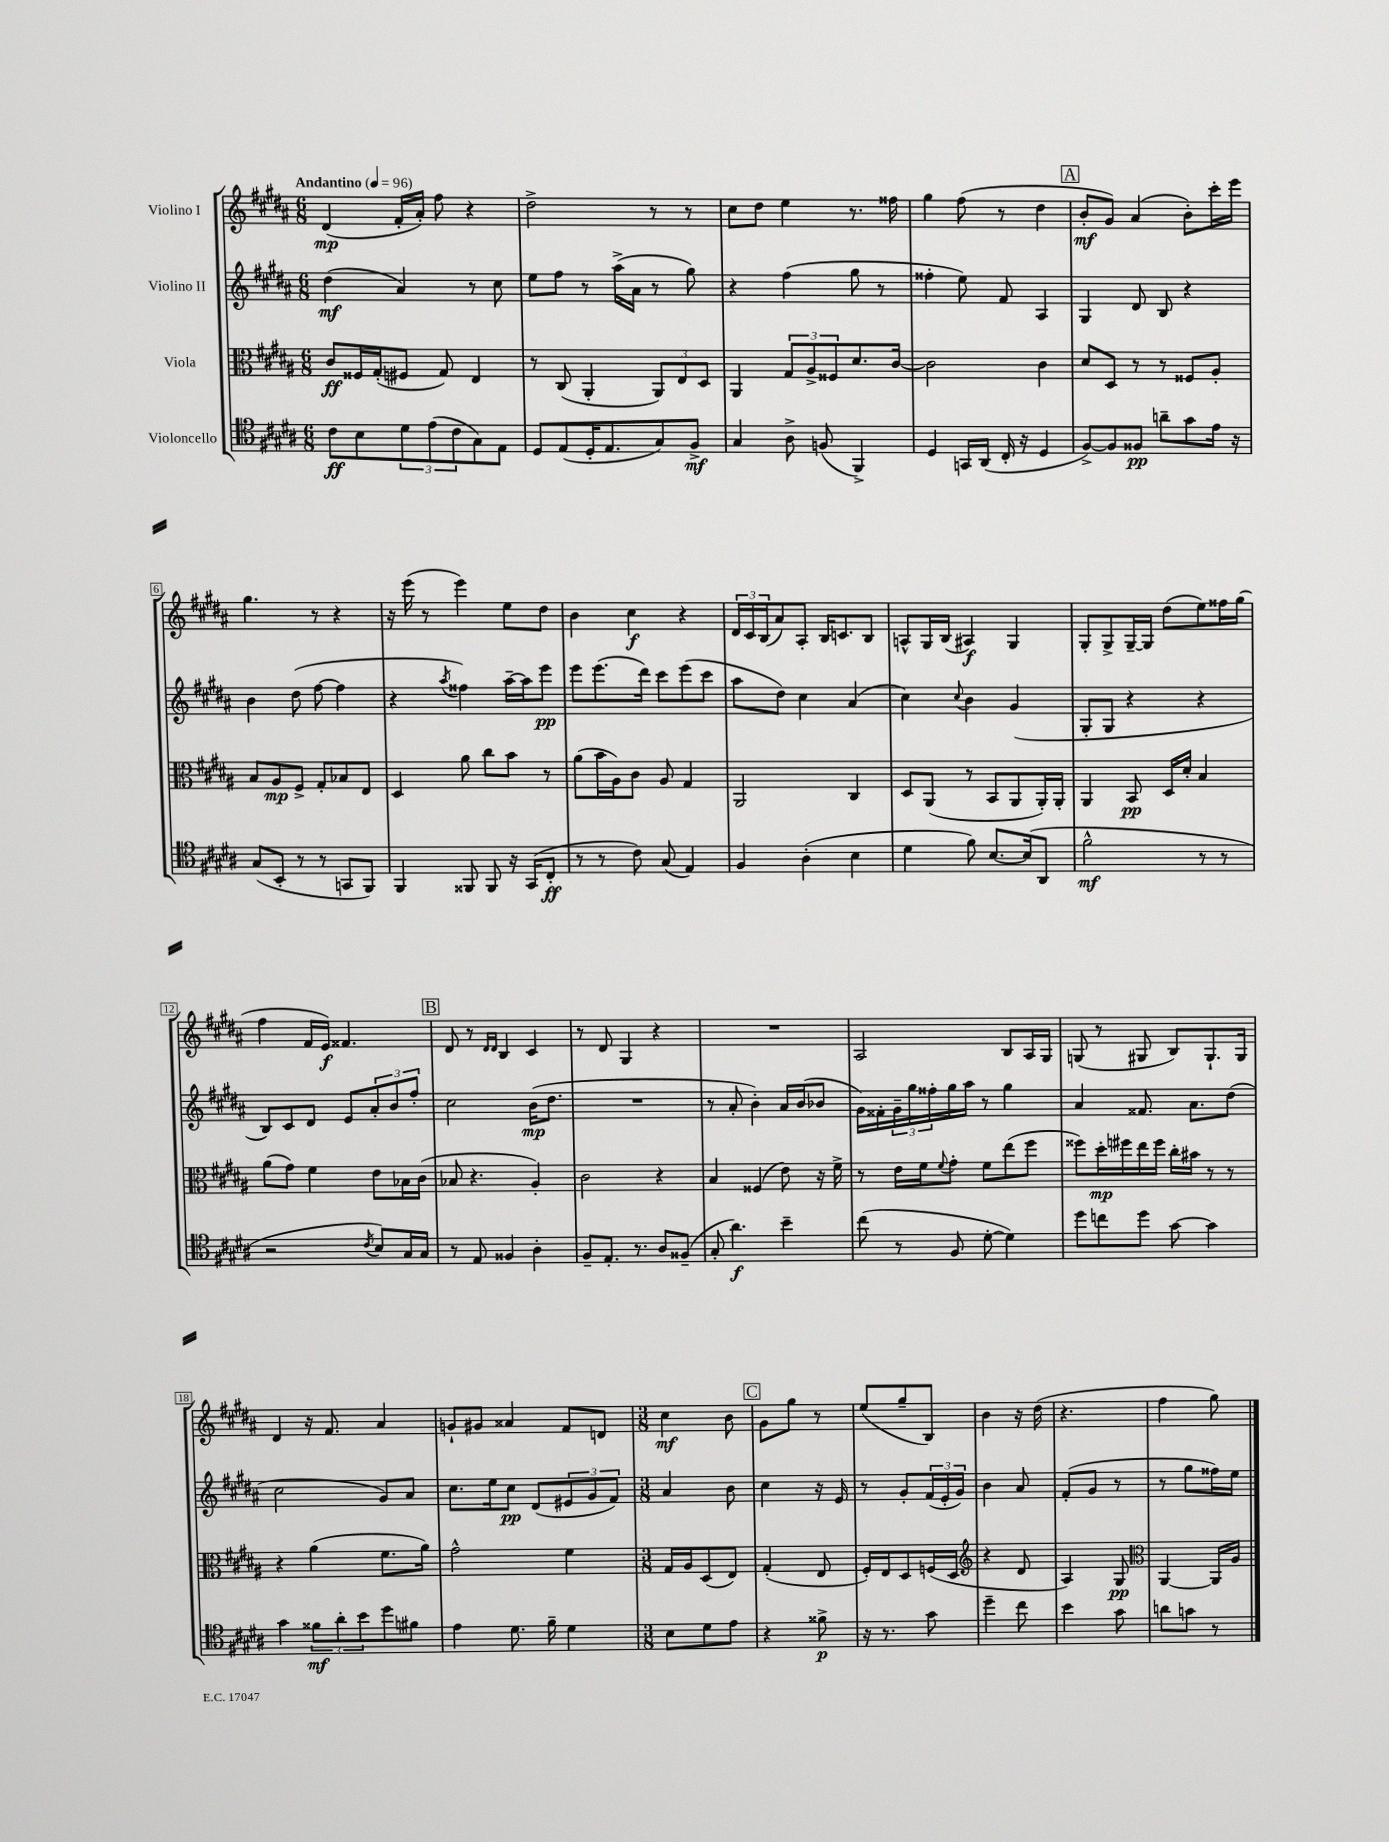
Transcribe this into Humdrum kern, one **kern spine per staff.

**kern	**kern	**kern	**kern
*staff4	*staff3	*staff2	*staff1
*clefC4	*clefC3	*clefG2	*clefG2
*k[f#c#g#d#a#]	*k[f#c#g#d#a#]	*k[f#c#g#d#a#]	*k[f#c#g#d#a#]
*M6/8	*M6/8	*M6/8	*M6/8
*MM96	*MM96	*MM96	*MM96
8c#	8c#	(4dd#	(4d#
8B	16F##	.	.
.	(16G#'	.	.
12d#	8F#	4a#)	16f#'
.	.	.	16a#')
(12e	.	.	.
.	8G#)	.	8ff#
12c#	.	.	.
8G#)	4E	8r	4r
8E	.	8cc#	.
=	=	=	=
8D#	8r	8ee	2dd#^
(8E	(8C#	8ff#	.
16D#'	4AA#'	8r	.
8.E	.	.	.
.	.	(16aa#^	.
.	.	16a#	.
8G#)	12AA#)	8r	8r
.	12E	.	.
8F#^	.	8gg#)	8r
.	12D#	.	.
=	=	=	=
4G#	4AA#	4r	8cc#
.	.	.	8dd#
8A#^	12G#	(4ff#	4ee
.	12A#^	.	.
(8F	.	.	.
.	12F##	.	.
4FF#^)	8.d#	8gg#	8.r
.	.	8r	.
.	[16c#	.	16ff##
=	=	=	=
4D#	2c#]	4ff##'	4gg#
16GG	.	8ee)	(8ff#
(16AA#	.	.	.
16C#'	.	8f#	8r
16r	.	.	.
4D#	4c#	4A#	4dd#
=	=	=	=
[8F#^)	8d#	4G#	8b'
8F#]	8D#	.	8g#)
8F##	8r	8d#	(4a#
8a~	8r	8B	.
8g#	8F##	4r	8b')
16e	8A#'	.	16ccc#'
16r	.	.	16eee
=	=	=	=
(8G#	8B	4b	4.gg#
8BB'	8A#	.	.
8r	8F#^	(8dd#	.
8r	8G#'	[8ff#	8r
8GG	8B-	4ff#]	4r
8FF#)	8E	.	.
=	=	=	=
4FF#	4D#	4r	16r
.	.	.	(16eee
.	.	.	8r
.	.	8qaa#	.
8FF##	8a#	4ff##)	4eee)
8FF##	8cc#	.	.
16r	8b	[16aa#~	8ee
(16GG#	.	16aa#]	.
8C#'	8r	8eee	8dd#
=	=	=	=
8r	(8a#	8eee	4b
8r	16b	(8.eee	.
.	16A#)	.	.
8c#)	8c#	.	4cc#
.	.	16ddd#)	.
(8G#	8A#	8ccc#	.
4E)	4G#	(8eee	4r
.	.	8ccc#	.
=	=	=	=
4F#	2AA#	8aa#	24d#
.	.	.	24c#
.	.	.	(24B
.	.	8dd#)	8a#)
(4A#'	.	4cc#	8A#'
.	.	.	16B
.	.	.	8.c
4B	4C#	(4a#	.
.	.	.	8B
=	=	=	=
4d#	8D#	4cc#)	8A^^
.	(8AA#	.	16G#
.	.	.	(16B
.	.	8qqcc#	.
8f#)	8r	4b	4A#)
[8.B	8BB	.	.
.	8AA#	(4g#	4G#
(16B]	.	.	.
8AA#	16AA#')	.	.
.	16AA#'	.	.
=	=	=	=
2f#^^	4AA#	8G#'	8G#'
.	.	8G#	8G#^
.	8BB	4r	[16G#~
.	.	.	16G#]
.	16D#	.	(8dd#
.	16d#'	.	.
8r	4B	4r	8ee)
8r	.	.	16ff##
.	.	.	(16gg#
=	=	=	=
2r	(8a#	8B)	4ff#
.	8g#)	8c#	.
.	4f#	8d#	16f#
.	.	.	16e)
.	.	8e	4.f##
8qc#	.	.	.
8B)	8e	12a#'	.
.	.	12b	.
16G#	16B-	.	.
.	.	12ff#'	.
16G#	(16c#	.	.
=	=	=	=
8r	8B-	2cc#	8d#
8E	4.r	.	8r
.	.	.	16qqd#
.	.	.	16qqd#
4F##	.	.	4B
4A#'	4A#')	(16b	4c#
.	.	8.dd#	.
=	=	=	=
8F#~	2c#	2.r	8r
8.E'	.	.	8d#
.	.	.	4G#
8.r	.	.	.
8A#	4r	.	4r
(8F##~	.	.	.
=	=	=	=
8G#'	4B	8r	2.r
4.a#)	.	8a#'	.
.	(4F##	4b')	.
4b~	8e)	16a#	.
.	.	(16b	.
.	16r	8b-	.
.	16f#^	.	.
=	=	=	=
(8cc#	8r	16g#)	2A#
.	.	16f##'	.
8r	16e	24g#~	.
.	.	24gg#	.
.	16f#	.	.
.	.	24ff##'	.
.	8qqf#	.	.
8F#	8g#'	16gg#	.
.	.	16aa#	.
[8d#'	8f#	8r	.
4d#])	(8ee	4gg#	8B
.	8ff#	.	16A#
.	.	.	16G#
=	=	=	=
8dd#	8ff##)	4a#	(8G
8cc	16dd#'	.	8r
.	16ff#	.	.
8dd#	16ee	8.f##	8G#
.	16ff#	.	.
[8g#	16cc#'	.	8B)
.	16b#	8.a#	.
4g#]	8r	.	8.G#`
.	8r	(8dd#	.
.	.	.	16G#
=	=	=	=
4g#	4r	2cc#	4d#
12f##	(4a#	.	16r
.	.	.	8.f#
12a#'	.	.	.
12b	.	.	.
8dd#	8.f#	8g#)	4a#
8f#	.	8a#	.
.	16a#)	.	.
=	=	=	=
4e	2g#^^	8.cc#	8g`
.	.	.	8g#
.	.	16ee	.
8.d#	.	8cc#	4a##
.	.	(8d#	.
16f#~	.	.	.
4d#	4f#	12e#	8f#
.	.	12g#	.
.	.	.	8d
.	.	12f#)	.
=	=	=	=
*M3/8	*M3/8	*M3/8	*M3/8
8B	16G#	4a#	4cc#
.	16A#	.	.
8d#	(8D#	.	.
8e	8E)	8b	8b
=	=	=	=
4r	(4G#'	4cc#	8g#
.	.	.	8gg#
8f##^	8E	16r	8r
.	.	16e	.
=	=	=	=
16r	16F#')	8r	(8ee
8.r	16E	.	.
.	8D#	8g#'	8gg#~
8g#	(16F	(24f#	8B)
.	.	24e'	.
.	16D#	.	.
.	.	24g#)	.
=	=	=	=
*	*clefG2	*	*
4dd#~	4r	4b	4b
8cc#	8d#	8a#	16r
.	.	.	(16dd#
=	=	=	=
4b	4A#)	(8f#'	4.r
.	.	8g#	.
8g#	8G#	8r	.
=	=	=	=
*	*clefC3	*	*
8a	[4AA#	8r	4ff#
8g	.	8gg#	.
8r	16AA#]	16ff##)	8gg#)
.	16A#	16ee	.
==	==	==	==
*-	*-	*-	*-
